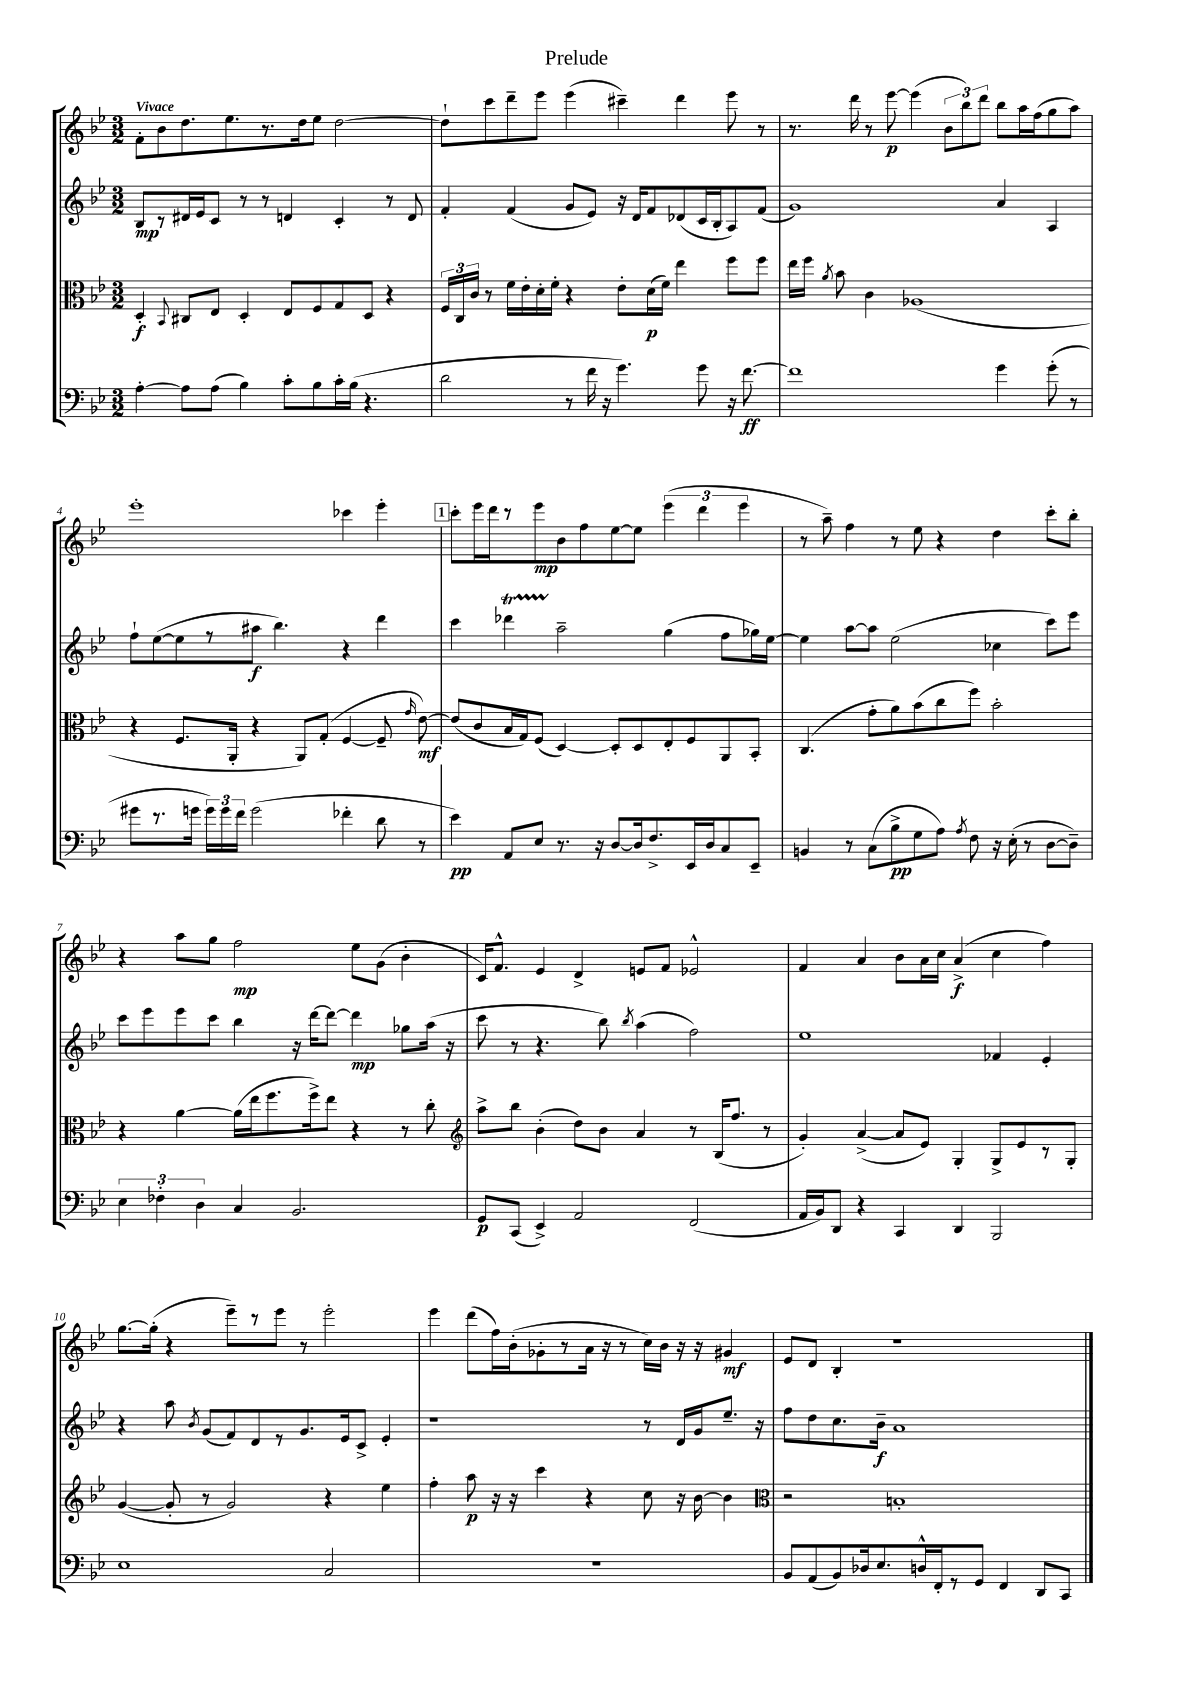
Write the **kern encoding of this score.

**kern	**dynam	**kern	**dynam	**kern	**dynam	**kern	**dynam
*part4	*part4	*part3	*part3	*part2	*part2	*part1	*part1
*staff4	*staff4	*staff3	*staff3	*staff2	*staff2	*staff1	*staff1
*clefF4	*	*clefC3	*	*clefG2	*	*clefG2	*
*k[b-e-]	*	*k[b-e-]	*	*k[b-e-]	*	*k[b-e-]	*
*M3/2	*	*M3/2	*	*M3/2	*	*M3/2	*
=1	=1	=1	=1	=1	=1	=1	=1
!	!	!	!	!	!	!LO:TX:a:B:t=Vivace	!
[4A'\	.	4D'/	f	8B-/L	mp	8f'\L	.
.	.	.	.	8r	.	8b-\	.
.	.	8qqBB-/	.	.	.	.	.
8A\L]	.	8C#X/L	.	16d#X/L	.	8.dd\	.
.	.	.	.	16e-/J	.	.	.
(8A\J	.	8E-/J	.	8c/J	.	.	.
.	.	.	.	.	.	8.ee-\	.
4B-\)	.	4D'/	.	8r	.	.	.
.	.	.	.	8r	.	8.r	.
8c'\L	.	8E-/L	.	4dn/	.	.	.
.	.	.	.	.	.	16dd\k	.
8B-\	.	8F/	.	.	.	8ee-\J	.
16c'\L	.	8G/	.	4c'/	.	[2dd\	.
(16B-\JJ	.	.	.	.	.	.	.
4.r	.	8D/J	.	.	.	.	.
.	.	4r	.	8r	.	.	.
.	.	.	.	8d/	.	.	.
=2	=2	=2	=2	=2	=2	=2	=2
2d\	.	24F/LL	.	4f'/	.	8dd`\L]	.
.	.	24C/	.	.	.	.	.
.	.	24c/JJ	.	.	.	.	.
.	.	8r	.	.	.	8ccc\	.
.	.	16f\LL	.	(4f/	.	8ddd~\	.
.	.	16e-'\	.	.	.	.	.
.	.	16d'\	.	.	.	8eee-\J	.
.	.	16f'\JJ	.	.	.	.	.
8r	.	4r	.	8g/L	.	(4eee-\	.
16f\	.	.	.	8e-/J)	.	.	.
16r	.	.	.	.	.	.	.
4.g\)	.	8e-'\L	.	16r	.	4ccc#X~\)	.
.	.	.	.	16d/KL	.	.	.
.	.	(16d\L	p	8f/	.	.	.
.	.	16f\JJ)	.	.	.	.	.
.	.	4ee-\	.	(8d-X/	.	4ddd\	.
8g\	.	.	.	16c/L	.	.	.
.	.	.	.	16B-'/J	.	.	.
16r	.	8ff\L	.	8A/)	.	8eee-\	.
[8.f\	ff	.	.	.	.	.	.
.	.	8ff\J	.	(8f/J	.	8r	.
=3	=3	=3	=3	=3	=3	=3	=3
1f]	.	16ee-\LL	.	1g)	.	8.r	.
.	.	16ff\JJ	.	.	.	.	.
.	.	8qa/	.	.	.	.	.
.	.	8b-\	.	.	.	.	.
.	.	.	.	.	.	16ddd\	.
.	.	4c\	.	.	.	8r	.
.	.	.	.	.	.	[8eee-\	p
.	.	(1A-X	.	.	.	(4eee-\]	.
.	.	.	.	.	.	12b-\L	.
.	.	.	.	.	.	12bb-\)	.
.	.	.	.	.	.	12ddd\J	.
4g\	.	.	.	4a/	.	8bb-\L	.
.	.	.	.	.	.	16aa\L	.
.	.	.	.	.	.	(16ff\J	.
(8g'\	.	.	.	4A/	.	8gg\	.
8r	.	.	.	.	.	8aa\J)	.
!!LO:LB:g=z
=4	=4	=4	=4	=4	=4	=4	=4
8g#X\L	.	4r	.	8ff`\L	.	1eee-'	.
8.r	.	.	.	([8ee-\	.	.	.
.	.	8.F/L	.	8ee-\]	.	.	.
16gn\Jk	.	.	.	.	.	.	.
24g\LL)	.	.	.	8r	.	.	.
24g\	.	.	.	.	.	.	.
.	.	16AA'/Jk	.	.	.	.	.
24f\JJ	.	.	.	.	.	.	.
(2g\	.	4r	.	8aa#X\J	f	.	.
.	.	.	.	4.bb-\)	.	.	.
.	.	8AA/L)	.	.	.	.	.
.	.	(8G'/J	.	.	.	.	.
4f-X'\	.	[4F/	.	4r	.	4ccc-X\	.
8d\	.	8F~/]	.	4ddd\	.	4eee-'\	.
.	.	16qqg/	.	.	.	.	.
8r	.	[8e-\)	mf	.	.	.	.
!!LO:REH:place=s1:t=1
=5	=5	=5	=5	=5	=5	=5	=5
4e-\)	pp	(8e-/L]	.	4ccc\	.	8ccc'\L	.
.	.	8c/	.	.	.	16eee-\L	.
.	.	.	.	.	.	16ddd\J	.
8AA/L	.	16B-/L	.	4ddd-XT\	.	8r	.
.	.	16G/J)	.	.	.	.	.
8E-/J	.	(8F/J	.	.	.	8eee-\	mp
8.r	.	[4D/)	.	2aa~\	.	8b-\	.
.	.	.	.	.	.	8ff\	.
16r	.	.	.	.	.	.	.
[8D/L	.	8D'/L]	.	.	.	[8ee-\	.
16D/k]	.	8D/	.	.	.	8ee-\J]	.
8.F^/	.	.	.	.	.	.	.
.	.	8E-'/	.	(4gg\	.	(6eee-\	.
16EE-/L	.	8F/	.	.	.	.	.
.	.	.	.	.	.	6ddd\	.
16D/J	.	.	.	.	.	.	.
8C/	.	8AA/	.	8ff\L	.	.	.
.	.	.	.	.	.	6eee-\	.
8EE-~/J	.	8BB-'/J	.	16gg-X\L)	.	.	.
.	.	.	.	[16ee-\JJ	.	.	.
=6	=6	=6	=6	=6	=6	=6	=6
4BBn/	.	(4.C/	.	4ee-\]	.	8r	.
.	.	.	.	.	.	8aa~\)	.
8r	.	.	.	[8aa\L	.	4ff\	.
(8C\L	.	8g'\L	.	8aa\J]	.	.	.
8B-^\	pp	8a\)	.	(2ee-\	.	8r	.
8G\	.	(8b-\	.	.	.	8ee-\	.
8A\J)	.	8cc\	.	.	.	4r	.
8qA/	.	.	.	.	.	.	.
8F\	.	8ff\J)	.	.	.	.	.
16r	.	2b-'\	.	4cc-X\	.	4dd\	.
(16E-'\	.	.	.	.	.	.	.
8r	.	.	.	.	.	.	.
[8D\L	.	.	.	8ccc\L)	.	8ccc'\L	.
8D~\J])	.	.	.	8eee-\J	.	8bb-'\J	.
!!LO:LB:g=z
=7	=7	=7	=7	=7	=7	=7	=7
6E-\	.	4r	.	8ccc\L	.	4r	.
.	.	.	.	8eee-\	.	.	.
6F-X'\	.	.	.	.	.	.	.
.	.	[4a\	.	8eee-\	.	8aa\L	.
6D\	.	.	.	.	.	.	.
.	.	.	.	8ccc\J	.	8gg\J	.
4C/	.	(16a\LL]	.	4bb-\	.	2ff\	mp
.	.	16ee-\J	.	.	.	.	.
.	.	8.ff\	.	.	.	.	.
2.BB-/	.	.	.	16r	.	.	.
.	.	16ff^\k)	.	[16ddd\KL	.	.	.
.	.	8ee-\J	.	8ddd\J_	.	.	.
.	.	4r	.	4ddd\]	mp	8ee-\L	.
.	.	.	.	.	.	(8g\J	.
.	.	8r	.	8gg-X\L	.	4b-'\	.
.	.	8cc'\	.	(16aa\Jk	.	.	.
.	.	.	.	16r	.	.	.
=8	=8	=8	=8	=8	=8	=8	=8
*	*	*clefG2	*	*	*	*	*
8GG/L	p	8aa^\L	.	8ccc\	.	16c/KL)	.
.	.	.	.	.	.	8.f^^/J	.
(8CC/J	.	8bb-\J	.	8r	.	.	.
4EE-^/)	.	(4b-'\	.	4.r	.	4e-/	.
2AA/	.	8dd\L)	.	.	.	4d^/	.
.	.	8b-\J	.	8bb-\)	.	.	.
.	.	.	.	8qbb-/	.	.	.
.	.	4a/	.	(4aa\	.	8en/L	.
.	.	.	.	.	.	8f/J	.
(2FF/	.	8r	.	2ff\)	.	2e-X^^/	.
.	.	(16B-/KL	.	.	.	.	.
.	.	8.ff/J	.	.	.	.	.
.	.	8r	.	.	.	.	.
=9	=9	=9	=9	=9	=9	=9	=9
16AA/LL	.	4g'/)	.	1ee-	.	4f/	.
16BB-/J)	.	.	.	.	.	.	.
8DD/J	.	.	.	.	.	.	.
4r	.	([4a^/	.	.	.	4a/	.
4CC/	.	8a/L]	.	.	.	8b-\L	.
.	.	8e-/J)	.	.	.	16a\L	.
.	.	.	.	.	.	16cc\JJ	.
4DD/	.	4G'/	.	.	.	(4a^/	f
2BBB-/	.	8G^/L	.	4f-X/	.	4cc\	.
.	.	8e-/	.	.	.	.	.
.	.	8r	.	4e-'/	.	4ff\)	.
.	.	8G'/J	.	.	.	.	.
!!LO:LB:g=z
=10	=10	=10	=10	=10	=10	=10	=10
1E-	.	([4g/	.	4r	.	[8.gg\L	.
.	.	.	.	.	.	(16gg'\Jk]	.
.	.	8g'/]	.	8aa\	.	4r	.
.	.	.	.	8qb-/	.	.	.
.	.	8r	.	(8g/L	.	.	.
.	.	2g/)	.	8f/)	.	8eee-~\L)	.
.	.	.	.	8d/	.	8r	.
.	.	.	.	8r	.	8eee-\J	.
.	.	.	.	8.g/	.	8r	.
2C/	.	4r	.	.	.	2eee-'\	.
.	.	.	.	16e-/k	.	.	.
.	.	.	.	8c^/J	.	.	.
.	.	4ee-\	.	4e-'/	.	.	.
=11	=11	=11	=11	=11	=11	=11	=11
1.r	.	4ff'\	.	1r	.	4eee-\	.
.	.	8aa\	p	.	.	(8ddd\L	.
.	.	16r	.	.	.	16ff\L)	.
.	.	16r	.	.	.	(16b-'\J	.
.	.	4ccc\	.	.	.	8g-X'\	.
.	.	.	.	.	.	8r	.
.	.	4r	.	.	.	16a\Jk	.
.	.	.	.	.	.	16r	.
.	.	.	.	.	.	8r	.
.	.	8cc\	.	8r	.	16cc\LL)	.
.	.	.	.	.	.	16b-\JJ	.
.	.	16r	.	16d/LL	.	16r	.
.	.	[16b-\	.	16g/J	.	16r	.
.	.	4b-\]	.	8.ee-~/J	.	4g#X/	mf
.	.	.	.	16r	.	.	.
=12	=12	=12	=12	=12	=12	=12	=12
*	*	*clefC3	*	*	*	*	*
8BB-/L	.	2r	.	8ff\L	.	8e-/L	.
(8AA/	.	.	.	8dd\	.	8d/J	.
8BB-/)	.	.	.	8.cc\	.	4B-'/	.
16D-X/k	.	.	.	.	.	.	.
8.E-/	.	.	.	16b-~\Jk	f	.	.
.	.	1Bn'	.	1a	.	1r	.
16Dn^^/L	.	.	.	.	.	.	.
16FF'/J	.	.	.	.	.	.	.
8r	.	.	.	.	.	.	.
8GG/J	.	.	.	.	.	.	.
4FF/	.	.	.	.	.	.	.
8DD/L	.	.	.	.	.	.	.
8CC/J	.	.	.	.	.	.	.
==	==	==	==	==	==	==	==
*-	*-	*-	*-	*-	*-	*-	*-
